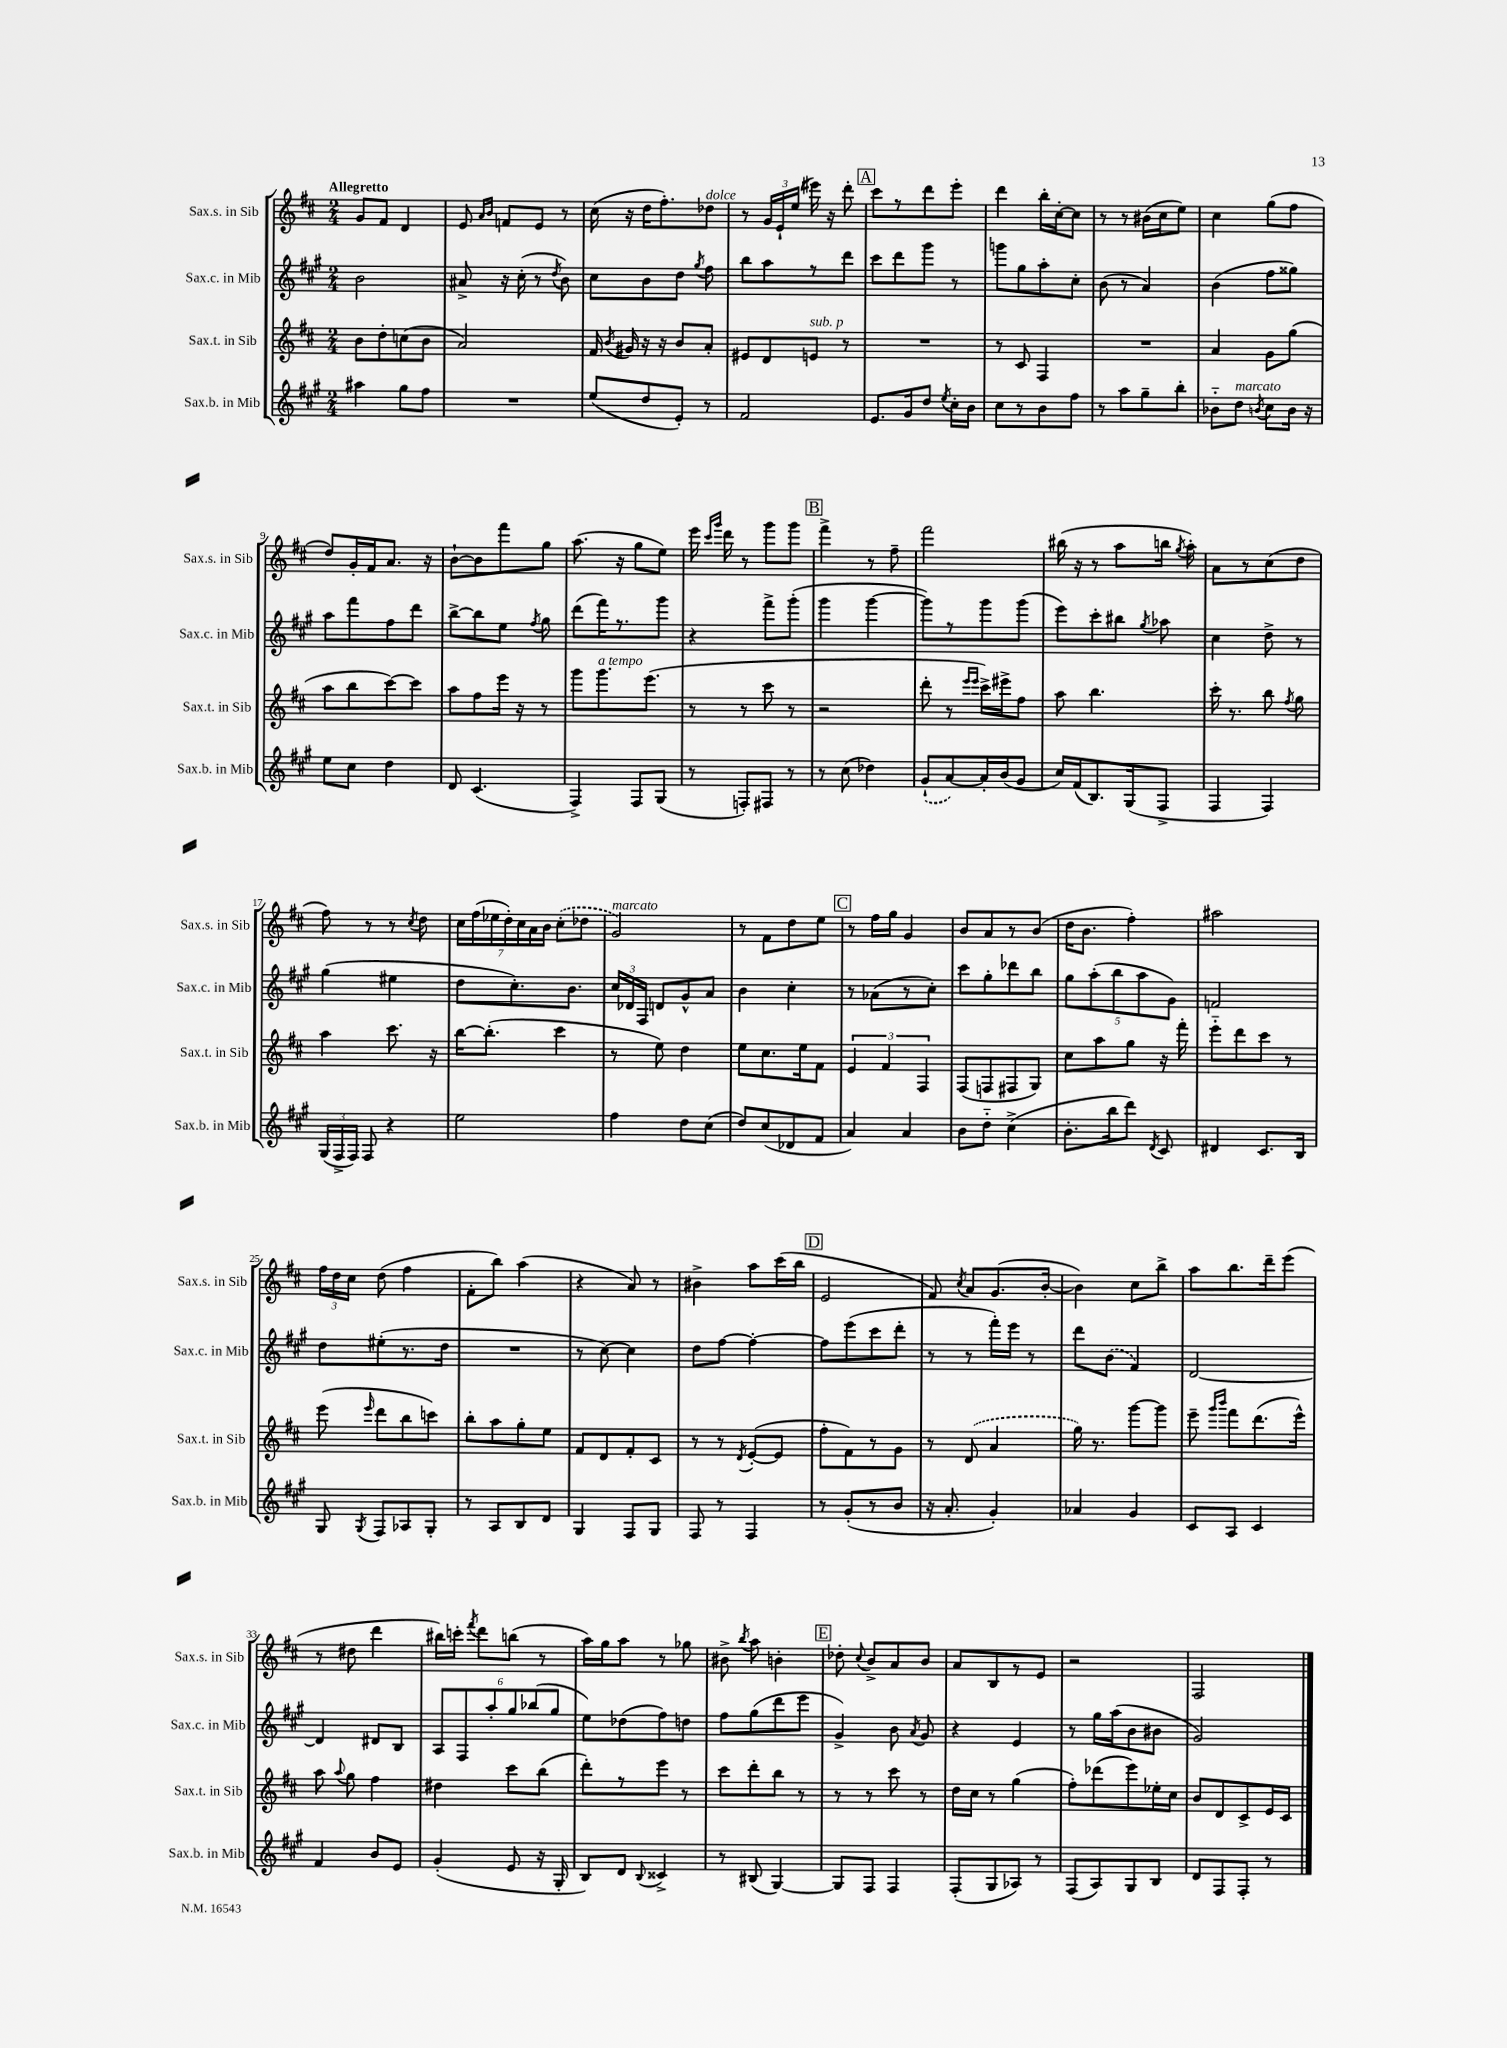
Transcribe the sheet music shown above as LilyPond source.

<<
\new StaffGroup <<
\new Staff = "s0" \with { instrumentName = "Sax.s. in Sib" shortInstrumentName = "Sax.s. in Sib" } {
    \clef treble \key d \major \numericTimeSignature \time 2/4 \tempo "Allegretto"
    \autoBeamOff g'8[ fis'8] d'4 |
    e'8 \grace { a'16[ b'16] } f'8[ e'8] r8 |
    cis''16( r16 d''16[ fis''8.-.) des''8]^\markup { \italic "dolce" } |
    r8 \tuplet 3/2 { g'16[ e'16-! e''16]( } eis'''16) r16 d'''8-. |
    \mark \markup { \box "A" } cis'''8[ r8 d'''8 e'''8]-. |
    d'''4 b''16[-. cis''16~-. cis''8] |
    r8 r8 bis'16[( cis''16 e''8]) |
    cis''4 g''8[( fis''8] |
    d''8[) g'16-. fis'16 a'8.] r16 |
    b'8[~-! b'8 fis'''8 g''8] |
    a''8.( r16 g''8[ e''8]) |
    e'''16 \grace { cis'''16[ g'''16] } d'''16 r8 g'''8[ g'''8] |
    \mark \markup { \box "B" } fis'''4-> r8 fis''8-- |
    fis'''2 |
    bis''16( r16 r8 a''8[ b''16] \acciaccatura { g''8 } a''16-.) |
    a'8[ r8 cis''8( d''8] |
    fis''8) r8 r8 \acciaccatura { cis''8 } d''8 |
    \tuplet 7/4 { cis''16[ fis''16( ees''16 d''16-.) cis''16 a'16 b'16] } \once \slurDashed cis''8[-.( des''8] |
    g'2^\markup { \italic "marcato" }) |
    r8 fis'8[ d''8 e''8] |
    \mark \markup { \box "C" } r8 fis''16[ g''16] g'4 |
    b'8[ a'8 r8 b'8]( |
    d''16[ b'8.] fis''4-.) |
    ais''2 |
    \tuplet 3/2 { fis''16[ d''16 cis''16] } d''8( fis''4 |
    fis'8[-. b''8]) a''4( |
    r4 a'8) r8 |
    bis'4-> a''8[ cis'''16( b''16] |
    \mark \markup { \box "D" } e'2 |
    fis'8) \acciaccatura { cis''8 } a'8[ g'8.( b'16]~-. |
    b'4) cis''8[ b''8]-> |
    a''8[ b''8. d'''16-- e'''8]( |
    r8 dis''8 d'''4 |
    bis''16[) c'''16]-. \acciaccatura { fis'''8 } d'''8[ b''8]( r8 |
    a''16[) g''16 a''8] r8 ges''8 |
    bis'8-> \acciaccatura { b''8 } a''8 b'4-. |
    \mark \markup { \box "E" } des''8-. \appoggiatura { cis''8 } b'8[-> a'8 b'8] |
    a'8[ b8 r8 e'8] |
    r2 |
    fis2 \bar "|." |
}
\new Staff = "s1" \with { instrumentName = "Sax.c. in Mib" shortInstrumentName = "Sax.c. in Mib" } {
    \clef treble \key a \major \numericTimeSignature \time 2/4
    \autoBeamOff b'2 |
    ais'8-> r16 cis''16-.( r8 \acciaccatura { d''8 } b'8) |
    cis''8[ b'8 d''8] \acciaccatura { gis''8 } fis''8 |
    b''8[ a''8 r8 d'''8] |
    \mark \markup { \box "A" } cis'''8[ d'''8 gis'''8] r8 |
    g'''8[ gis''8 a''8-. cis''8]-. |
    b'8( r8 a'4) |
    b'4( fis''8[ gisis''8]) |
    a''8[ fis'''8 fis''8 d'''8] |
    b''8[~-> b''8 e''8] \acciaccatura { fis''8 } gis''8 |
    d'''8[( fis'''16) r8. gis'''8] |
    r4 fis'''8[-> gis'''8]-.( |
    \mark \markup { \box "B" } gis'''4 gis'''4~ |
    gis'''8[) r8 gis'''8 gis'''8]( |
    e'''8[) cis'''8-. bis''8] \acciaccatura { gis''8 } aes''8 |
    cis''4 d''8-> r8 |
    gis''4( eis''4 |
    d''8[ cis''8.-.) b'8.] |
    \tuplet 3/2 { cis''16[ des'16 fis16] } d'8[ gis'8-^ a'8] |
    b'4 cis''4-. |
    \mark \markup { \box "C" } r8 aes'8[( r8 cis''8]-.) |
    cis'''8[ gis''8-. des'''8 b''8] |
    \tuplet 5/4 { gis''8[ a''8-.( b''8 a''8 gis'8]) } |
    f'2 |
    d''8[ eis''8-.( r8. d''16] |
    R2 |
    r8 cis''8~) cis''4 |
    d''8[ fis''8]~ fis''4~-. |
    \mark \markup { \box "D" } fis''8[ e'''8( cis'''8 d'''8]-. |
    r8 r8 fis'''16[-.) e'''16] r8 |
    d'''8[ \once \slurDashed b'8]( fis'4) |
    d'2~ |
    d'4 dis'8[ b8] |
    \tuplet 6/4 { a8[ fis8 a''8-. gis''8 bes''8( gis''8] } |
    e''8[) des''8( fis''8) d''8] |
    fis''8[ gis''8( d'''8 e'''8] |
    \mark \markup { \box "E" } gis'4->) b'8 \acciaccatura { a'8 } gis'8 |
    r4 e'4 |
    r8 gis''16[ a''16( b'8 bis'8] |
    gis'2) \bar "|." |
}
\new Staff = "s2" \with { instrumentName = "Sax.t. in Sib" shortInstrumentName = "Sax.t. in Sib" } {
    \clef treble \key d \major \numericTimeSignature \time 2/4
    \autoBeamOff b'8[ d''8-. c''8( b'8] |
    a'2) |
    fis'16 \acciaccatura { b'8 } gis'16 r16 r16 b'8[ a'8]-. |
    eis'8[ d'8 e'8]^\markup { \italic "sub. p" } r8 |
    \mark \markup { \box "A" } R2 |
    r8 cis'8 fis4 |
    R2 |
    a'4 g'8[ g''8]( |
    a''8[ b''8 cis'''8~) cis'''8] |
    a''8[ fis''8 e'''16] r16 r8 |
    g'''8[ g'''8.^\markup { \italic "a tempo" } e'''8.]( |
    r8 r8 cis'''8 r8 |
    \mark \markup { \box "B" } r2 |
    d'''8-. r8 \grace { e'''16[ e'''16] } cis'''16[->) eis'''16-> fis''8] |
    a''8 b''4. |
    cis'''16-. r8. b''8 \acciaccatura { fis''8 } g''8 |
    a''4 cis'''8. r16 |
    b''16[~ b''8.]-.( cis'''4 |
    r8 e''8) d''4 |
    e''8[ cis''8. e''16 fis'8] |
    \mark \markup { \box "C" } \tuplet 3/2 { e'4 fis'4 fis4 } |
    fis8[( f8 fis8 g8]) |
    cis''8[ a''8 g''8] r16 fis'''16-. |
    e'''8[-_ d'''8 cis'''8] r8 |
    e'''8( \grace { e'''16 } d'''8[ b''8 c'''8]) |
    b''8[-. a''8 g''8-. e''8] |
    fis'8[ d'8 fis'8-. cis'8] |
    r8 r8 \acciaccatura { d'8 } e'8[~-.( e'8] |
    \mark \markup { \box "D" } fis''8[-. fis'8) r8 g'8] |
    r8 \once \slurDashed d'8( a'4 |
    g''16) r8. g'''8[~ g'''8] |
    e'''8-- \grace { g'''16[ b'''16] } fis'''8[ d'''8.( e'''16]-^) |
    a''8 \appoggiatura { a''8 } g''8 fis''4 |
    dis''4 cis'''8[ b''8]( |
    d'''8[-.) r8 e'''8] r8 |
    cis'''8[ d'''8-. b''8] r8 |
    \mark \markup { \box "E" } r8 r8 cis'''8 r8 |
    d''16[ cis''16] r8 g''4( |
    fis''8[-.) des'''8( e'''8) ees''16-. cis''16] |
    b'8[ d'8 cis'8-> e'16 cis'16] \bar "|." |
}
\new Staff = "s3" \with { instrumentName = "Sax.b. in Mib" shortInstrumentName = "Sax.b. in Mib" } {
    \clef treble \key a \major \numericTimeSignature \time 2/4
    \autoBeamOff ais''4 gis''8[ fis''8] |
    R2 |
    e''8[( d''8 e'8]-.) r8 |
    fis'2 |
    \mark \markup { \box "A" } e'8.[ gis'16 d''8] \acciaccatura { e''8 } cis''16[-. b'16] |
    cis''8[ r8 b'8 fis''8] |
    r8 a''8[ gis''8-- b''8]-. |
    bes'8[-_ d''8]^\markup { \italic "marcato" } \acciaccatura { b'8 } cis''8[ b'16] r16 |
    e''8[ cis''8] d''4 |
    d'8 cis'4.( |
    fis4->) fis8[ gis8]( |
    r8 f8[-.) fis8] r8 |
    \mark \markup { \box "B" } r8 cis''8( des''4) |
    \once \slurDashed gis'8[-!( a'8~) a'16-. b'16( gis'8] |
    cis''16[) fis'16( b8.) gis16( fis8]-> |
    fis4 fis4) |
    \tuplet 3/2 { gis16[( fis16-> fis16]) } fis8 r4 |
    e''2 |
    fis''4 d''8[ cis''8]( |
    d''8[) cis''8( des'8 fis'8] |
    \mark \markup { \box "C" } a'4) a'4 |
    b'8[ d''8]-_ cis''4->( |
    b'8.[-. b''16 d'''8]) \acciaccatura { d'8 } cis'8 |
    dis'4 cis'8.[ b16] |
    gis8 \acciaccatura { gis8 } fis8[ aes8 gis8]-. |
    r8 a8[ b8 d'8] |
    gis4 fis8[ gis8] |
    fis8 r8 fis4 |
    \mark \markup { \box "D" } r8 gis'8[-.( r8 b'8] |
    r16 a'8.-. gis'4-.) |
    aes'4 gis'4 |
    cis'8[ a8] cis'4 |
    fis'4 b'8[ e'8] |
    gis'4-.( e'8 r16 gis16-. |
    b8[) d'8] \appoggiatura { b8 } cisis'4-> |
    r8 bis8( gis4~) |
    \mark \markup { \box "E" } gis8[ fis8] fis4 |
    fis8[-.( gis8 aes8]) r8 |
    fis8[( a8) gis8 b8] |
    d'8[ fis8 fis8]-. r8 \bar "|." |
}
>>
>>
